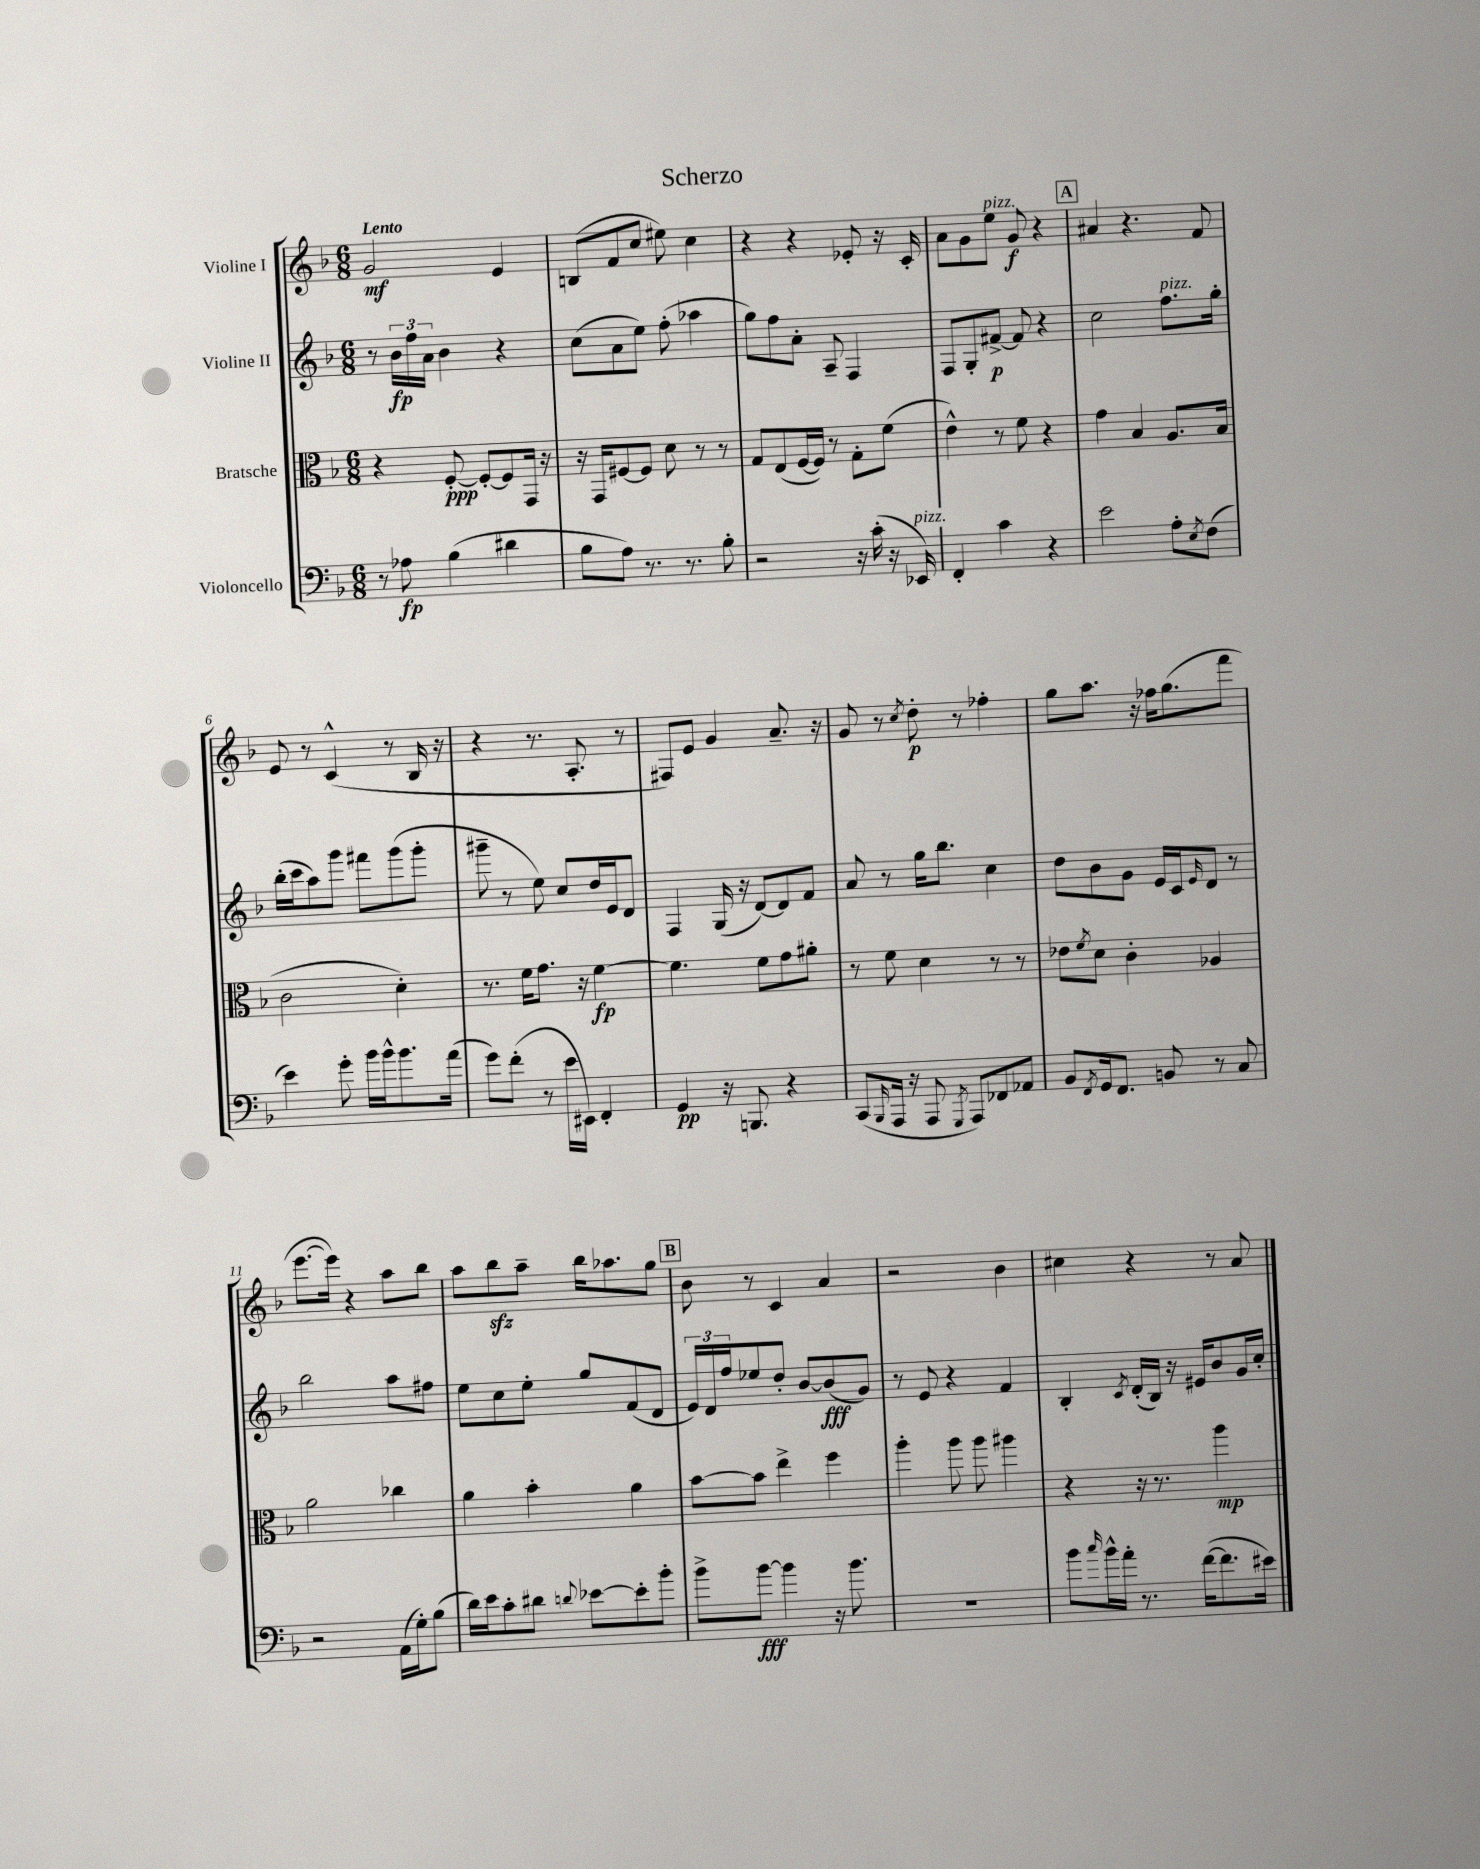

**kern	**kern	**kern	**kern
*staff4	*staff3	*staff2	*staff1
*clefF4	*clefC3	*clefG2	*clefG2
*k[b-]	*k[b-]	*k[b-]	*k[b-]
*M6/8	*M6/8	*M6/8	*M6/8
8r	4r	8r	2g/
8A-\	.	24b-\LL	.
.	.	24ff\	.
.	.	24a\JJ	.
(4B-\	[8F'/	4b-\	.
.	8F'/_L	.	.
4d#\	8F/]	4r	4e/
.	16GG/Jk	.	.
.	16r	.	.
=	=	=	=
8B-\L	16r	(8cc\L	(8B/L
.	16GG/LK	.	.
8A\J)	[8F#/	8a\	8f/
8.r	8F#/]J	8ee\J)	8cc/J
.	8d\	(8ff'\	8ee#\)
8.r	.	.	.
.	8r	4aa-\	4cc\
8B-'\	8r	.	.
=	=	=	=
2r	8G/L	8gg\L)	4r
.	(8E/	8ff\	.
.	[16F/L	8a'\J	4r
.	16F/]JJ)	.	.
.	8r	8A~/	.
16r	8G'\L	4F/	8e-'/
(16c'\	.	.	.
16r	(8f\J	.	16r
16EE-/)	.	.	16c'/
=	=	=	=
4FF'/	4e^^\)	8F/L	8a\L
.	.	8G'/	8g\
4c\	8r	[8f#^/J	8ee\J
.	8f\	8f#/]	8g/
4r	4r	4r	4r
=	=	=	=
2e\	4g\	2cc\	4a#/
.	4B-/	.	4.r
8A'\L	8.A/L	8.ff\L	.
8qE/	.	.	.
(8F\J	.	.	8f/
.	(16B-/Jk	16gg'\Jk	.
=	=	=	=
4e\)	2c\	(16bb-'\LL	8e/
.	.	16ccc\J	.
.	.	8aa\)	8r
8g'\	.	8ggg\J	(4c^^/
16b-\LL	.	8fff#\L	.
16b-^^\J	.	.	.
8.b-\	4d'\)	(8ggg\	8r
.	.	8ggg'\J	16B-/
(16a\Jk	.	.	16r
=	=	=	=
8g\L)	8.r	8ggg#~\	4r
(8f'\J	.	8r	.
.	16f\LK	.	.
8r	8.g\J	8ee\)	8.r
16e\LL	.	8cc/L	.
16EE#\JJ)	16r	.	8.A'/
4FF'/	[4f\	16dd/L	.
.	.	16e/J	.
.	.	8d/J	8r
=	=	=	=
4GG/	4.f\]	4F/	8F#/L)
.	.	.	8e/J
16r	.	(16G/	4g/
8.BBB/	.	16r	.
.	8f\L	[8d/L)	.
4r	8g\	8d/]	8.a~/
.	8a#'\J	8f/J	.
.	.	.	16r
=	=	=	=
(8CC/L	8r	8a/	8g/
16qqBBB-/	.	.	.
16AAA/Jk	8f\	8r	8r
16r	.	.	.
.	.	.	8qcc/
8AAA/	4d\	16gg\LK	8dd'\
.	.	8.bb-\J	.
8qGGG/	.	.	.
8AAA/L)	.	.	8r
8FF-/	8r	4cc\	4ff-'\
8AA-/J	8r	.	.
=	=	=	=
8BB-/L	8e-\L	8dd\L	8gg\L
8qFF/	8qf/	.	.
16GG/k	8d\J	8b-\	8.aa\J
8.FF/J	.	.	.
.	4c'\	8g\J	.
.	.	.	16r
8BB/	.	16e/LL	16ff-\LK
.	.	16c/J	(8.gg\
.	.	16qqe/	.
8r	4A-/	8d/J	.
8C/	.	8r	8fff\J
=	=	=	=
2r	2a\	2bb-\	[8.eee\L
.	.	.	16eee\]Jk)
.	.	.	4r
(16AA\LL	4cc-\	8aa\L	8aa\L
16G'\J)	.	.	.
(8B-\J	.	8ff#\J	8bb-\J
=	=	=	=
16d\LL)	4a\	8ee\L	8aa\L
16e\J	.	.	.
8c'\	.	8cc\	8bb-\
8d#\J	4b-'\	8ee'\J	8aa~\J
8qqd/	.	.	.
[8e-\L	.	8gg/L	16bb-\LK
.	.	.	8.aa-\
8e-'\]	4a\	(8f/	.
8b-'\J	.	8d/J	8gg\J
=	=	=	=
8b-^\L	[8b-\L	24e/LL)	8b-\
.	.	24d/	.
.	.	24ff/J	.
[8b-\J	8b-\]J	8ee-/	8r
4b-\]	4ee^\	8dd'/J	4c/
.	.	[8b-/L	.
16r	4ff\	(8b-/]	4a/
8.b-\	.	.	.
.	.	8g/J)	.
=	=	=	=
2.r	4aa'\	8r	2r
.	.	8e/	.
.	8aa\	4r	.
.	8aa\	.	.
.	4aa#\	4f/	4b-\
=	=	=	=
8b-\L	4r	4B-'/	4cc#\
16qqcc/	.	.	.
16b-^^\L	.	.	.
16a'\JJ	.	.	.
.	.	8qc/	.
8.r	16r	(16d'/LL	4r
.	8.r	16B-/JJ)	.
.	.	16r	.
([16f\LK	.	16e#/LK	.
8.f\]	4aa\	8b-/	8r
.	.	16g/L	8a/
16e#\Jk)	.	16cc'/JJ	.
==	==	==	==
*-	*-	*-	*-
